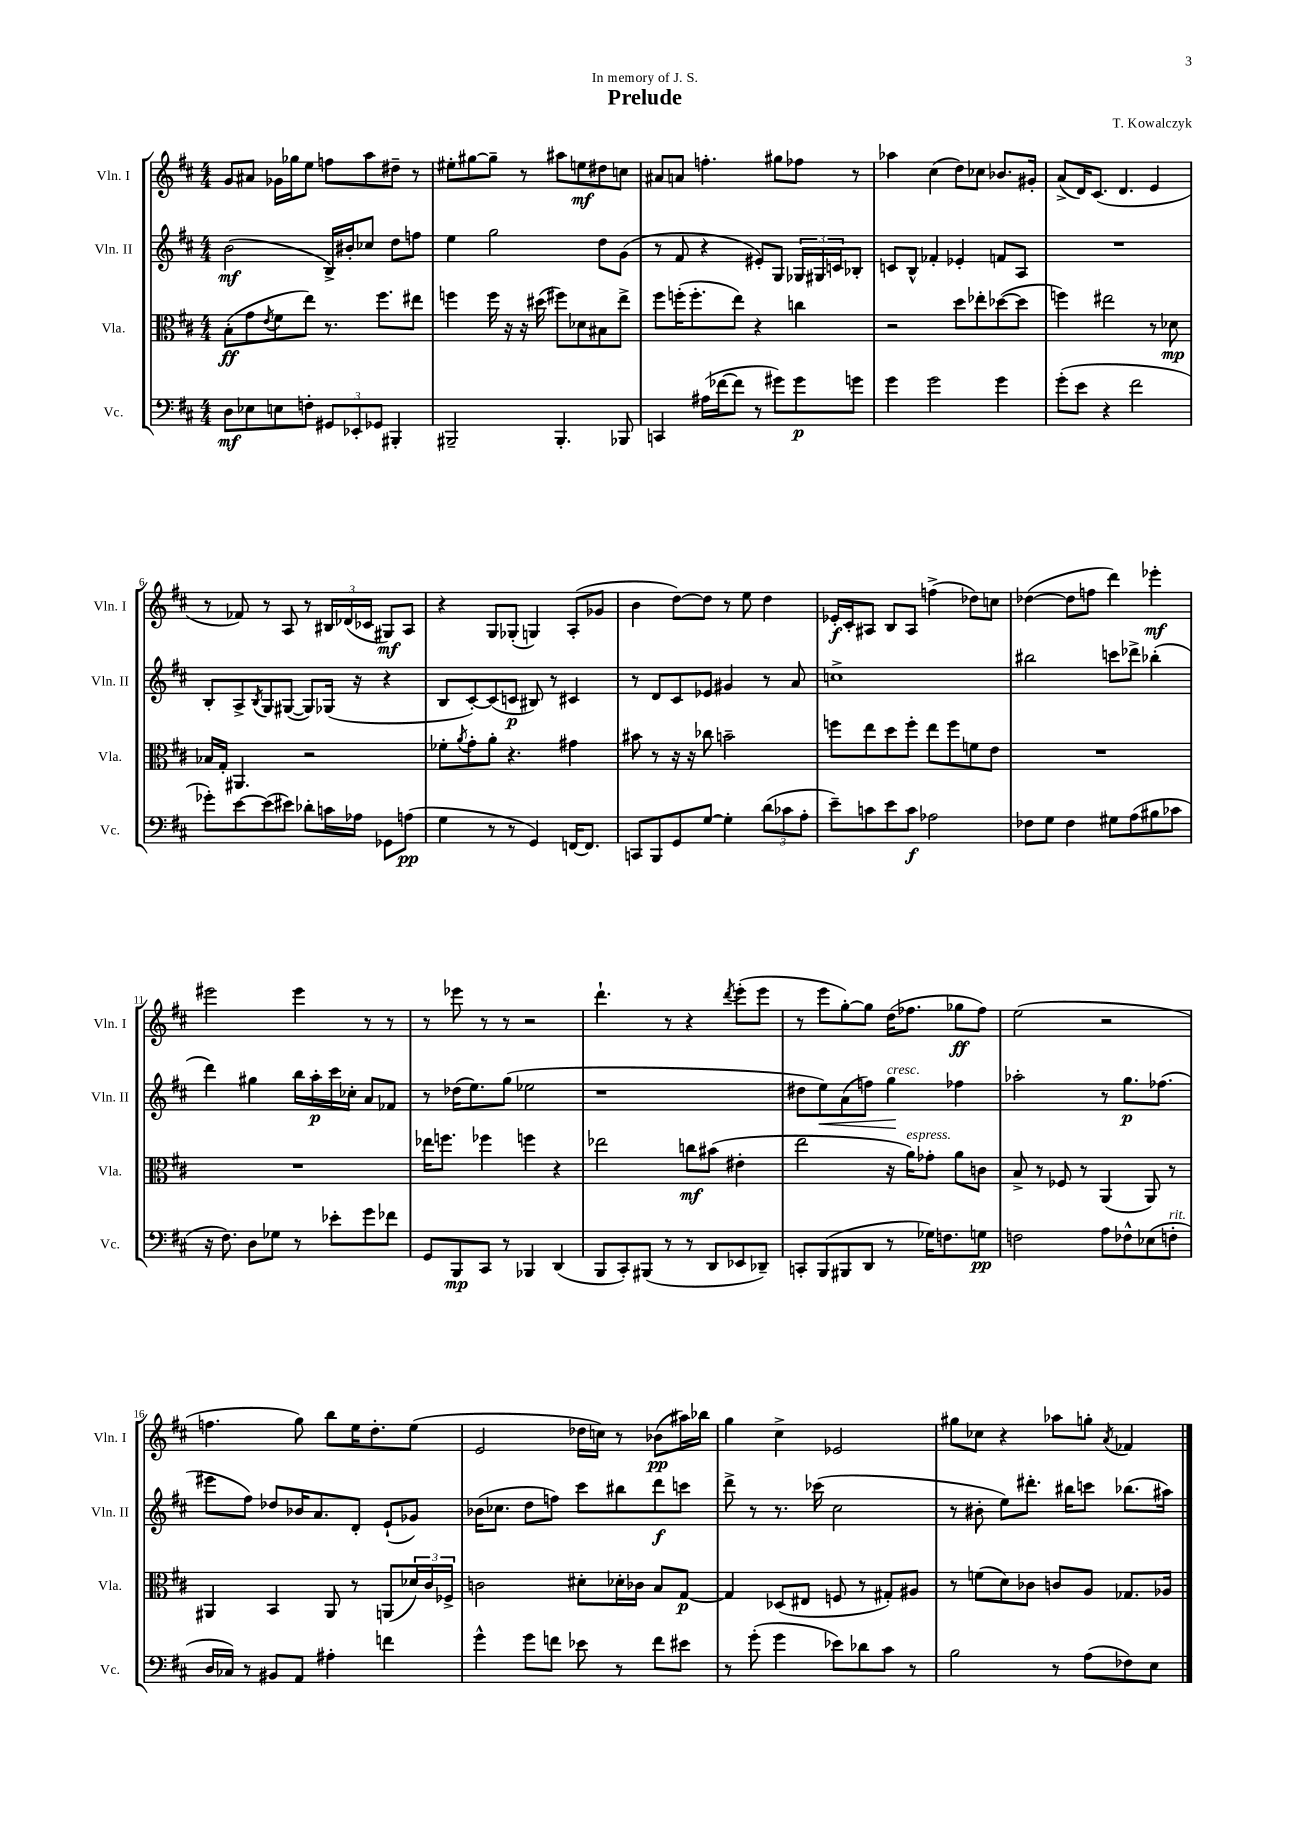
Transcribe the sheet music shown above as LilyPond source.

\header { title = "Prelude" composer = "T. Kowalczyk" dedication = "In memory of J. S." }
<<
\new StaffGroup <<
\new Staff = "s0" \with { instrumentName = "Vln. I" shortInstrumentName = "Vln. I" } {
    \clef treble \key d \major \numericTimeSignature \time 4/4
    g'8 ais'8 ges'16 ges''16 e''8 f''8 a''8 dis''8-- r8 |
    eis''8-. gis''8~ gis''8-- r8 ais''8 e''8\mf dis''8 c''8 |
    ais'8 a'8 f''4.-. gis''8 fes''8 r8 |
    aes''4 cis''4( d''8) ces''8 bes'8. gis'16-. |
    a'8->( d'16) cis'8.( d'4. e'4 |
    r8 fes'8) r8 a8 r8 \tuplet 3/2 { bis16 des'16( ces'16 } gis8\mf) a8 |
    r4 g8 ges8-.( g4) a8-.( ges'8 |
    b'4 d''8~) d''8 r8 e''8 d''4 |
    ees'16-.\f cis'16-. ais8 b8 ais8 f''4->( des''8) c''8 |
    des''4~( des''8 f''8 d'''4) ees'''4-.\mf |
    eis'''2 eis'''4 r8 r8 |
    r8 ees'''8 r8 r8 r2 |
    d'''4.-! r8 r4 \acciaccatura { d'''8 } e'''8-.( e'''8 |
    r8 e'''8 g''8~-.) g''8 d''16( fes''8. ges''8\ff fes''8) |
    e''2( r2 |
    f''4. g''8) b''8 e''16 d''8.-. e''8( |
    e'2 des''16 c''16) r8 bes'8\pp( ais''16) bes''16 |
    g''4 cis''4-> ees'2 |
    gis''8 ces''8 r4 aes''8 g''8-. \acciaccatura { a'8 } fes'4 \bar "|." |
}
\new Staff = "s1" \with { instrumentName = "Vln. II" shortInstrumentName = "Vln. II" } {
    \clef treble \key d \major \numericTimeSignature \time 4/4
    b'2\mf( b16->) bis'16-. ces''8 d''8 f''8 |
    e''4 g''2 d''8 g'8( |
    r8 fis'8 r4 eis'8-.) g8 \tuplet 3/2 { ges16 gis16 c'16 } bes8-. |
    c'8 b8-^ fes'4-. ees'4-. f'8 a8 |
    R1 |
    b8-. a8-> \acciaccatura { b8 } g8 gis8~( gis8) ges16( r16 r4 |
    b8 cis'8~-.) cis'8( c'8\p bis8) r8 cis'4 |
    r8 d'8 cis'8 ees'8 gis'4 r8 a'8 |
    c''1-> |
    bis''2 c'''8 des'''8-> bes''4-.( |
    d'''4) gis''4 b''16 a''16-.\p cis'''16 ces''16-. a'8 fes'8 |
    r8 des''16( e''8.) g''8( ees''2 |
    r1 |
    dis''8 e''8\<) a'8( f''8) g''4\!^\markup { \italic "cresc." } fes''4 |
    aes''2-. r8 g''8.\p fes''8.( |
    eis'''8 fis''8) des''8 bes'16 a'8. d'8-. e'8-!( ges'8) |
    bes'16( ces''8. d''8 f''8) cis'''8 bis''8 d'''8\f c'''8 |
    d'''8-> r8 r8. ces'''16( cis''2 |
    r8 bis'8-. e''8) dis'''8.-. bis''16 c'''8 bes''8.( ais''16) \bar "|." |
}
\new Staff = "s2" \with { instrumentName = "Vla." shortInstrumentName = "Vla." } {
    \clef alto \key d \major \numericTimeSignature \time 4/4
    b8-.\ff( g'8 \acciaccatura { e'8 } fis'8 e''8) r8. fis''8. eis''8 |
    f''4 f''16 r16 r16 dis''16( fis''8) des'8 bis8 e''8-> |
    fis''8 f''16-.( f''8.-. e''8) r4 c''4 |
    r2 d''8 ees''8-. des''8~( des''8 |
    f''4) eis''2 r8 des'8\mp |
    bes16 g16-. ais,4. r2 |
    fes'8-. \acciaccatura { a'8 } g'8-. a'8-. r4. gis'4 |
    bis'8 r8 r16 r16 ces''8 b'2-- |
    f''8 e''8 d''8 f''8-. e''8 f''8 f'8 e'8 |
    R1 |
    R1 |
    ees''16 f''8. fes''4 f''4 r4 |
    ees''2 c''8\mf bis'8( eis'4-. |
    e''2 r16 a'16^\markup { \italic "espress." }) ges'8-. a'8 c'8 |
    b8-> r8 fes8 r8 a,4( a,8) r8 |
    ais,4 b,4 ais,8 r8 a,8( \tuplet 3/2 { des'16) cis'16 fes16-> } |
    c'2 dis'8-. des'16-. ces'16 b8 g8~\p |
    g4 des8( eis8 f8 r8 gis8-.) ais8 |
    r8 f'8( d'8) ces'8 c'8 a8 ges8. aes16 \bar "|." |
}
\new Staff = "s3" \with { instrumentName = "Vc." shortInstrumentName = "Vc." } {
    \clef bass \key d \major \numericTimeSignature \time 4/4
    d8\mf ees8 e8 f8-. \tuplet 3/2 { gis,8 ees,8-. ges,8 } bis,,4-. |
    bis,,2-- bis,,4.-. bes,,8 |
    c,4 ais16( fes'16~ fes'8 r8 gis'8) gis'8\p g'8 |
    g'4 g'2 g'4 |
    g'8-.( e'8 r4 fis'2 |
    ges'8-.) e'8~ e'8( eis'8) des'8-. c'16 aes16 ges,8 a8\pp( |
    g4 r8 r8 g,4) f,16~ f,8. |
    c,8 b,,8 g,8 g8~ g4-. \tuplet 3/2 { d'8( ces'8 a8-. } |
    e'8--) c'8 e'8 c'8\f aes2 |
    fes8 g8 fes4 gis8 a8( bis8 ces'8 |
    r16 fis8.) d8 ges8 r8 ees'8-. g'8 fes'8 |
    g,8 b,,8\mp cis,8 r8 bes,,4 d,4( |
    b,,8 cis,8-.) bis,,8( r8 r8 d,8 ees,8 des,8--) |
    c,8-. b,,8( bis,,8 d,8 r8 ges16) f8. g8\pp |
    f2 a8 fes8-^ ees8( f8-.^\markup { \italic "rit." } |
    d16 ces16) r8 bis,8 a,8 ais4-. f'4 |
    g'4-^ g'8 f'8 ees'8 r8 f'8 eis'8 |
    r8 g'8-.( g'4 ees'8) des'8 cis'8 r8 |
    b2 r8 a8( fes8) e8 \bar "|." |
}
>>
>>
